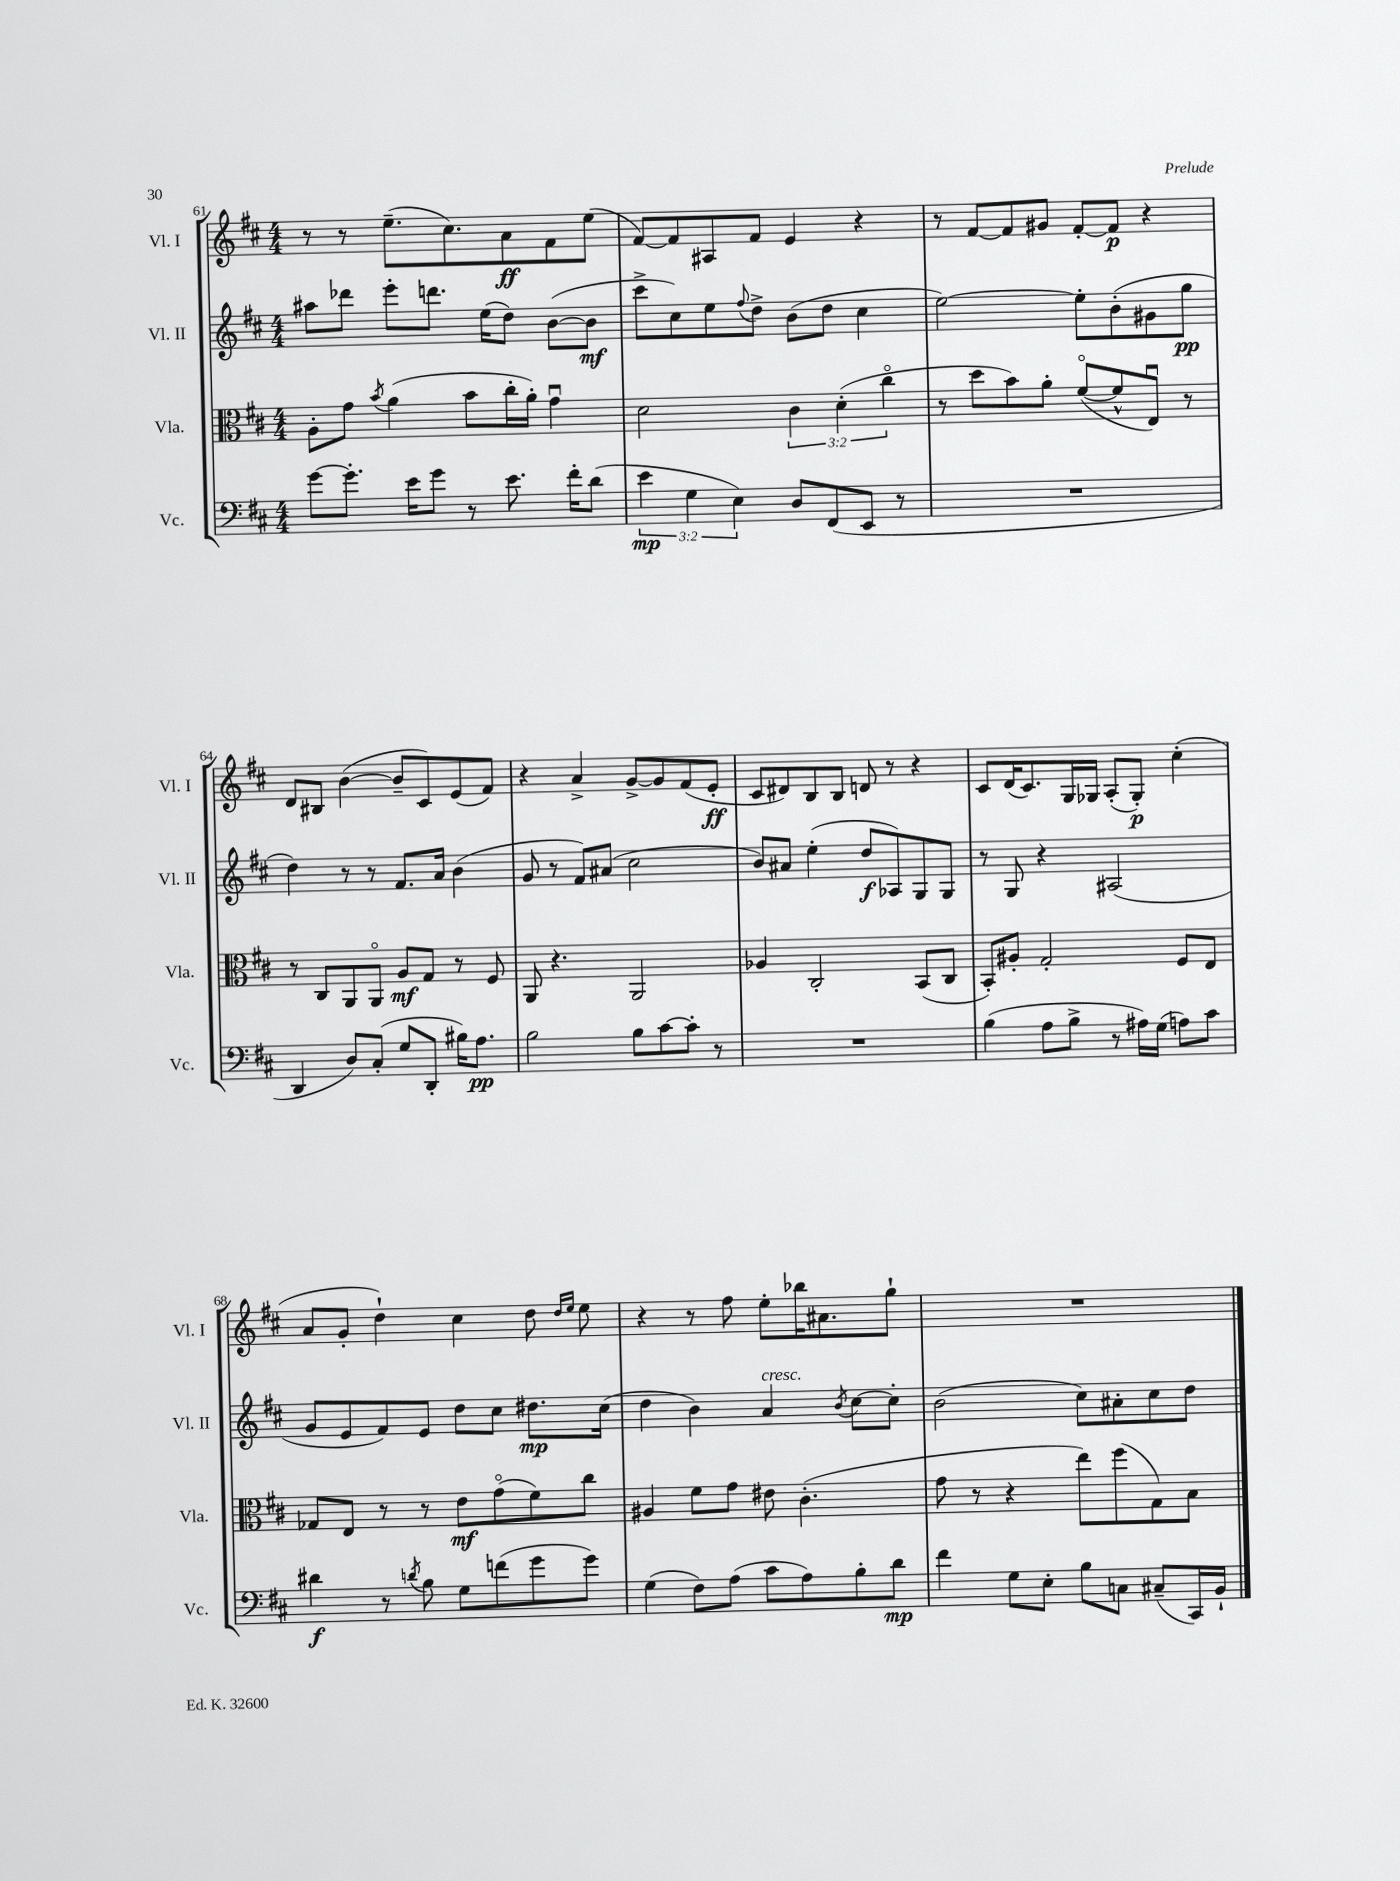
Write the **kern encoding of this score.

**kern	**dynam	**kern	**dynam	**kern	**dynam	**kern	**dynam
*part4	*part4	*part3	*part3	*part2	*part2	*part1	*part1
*staff4	*staff4	*staff3	*staff3	*staff2	*staff2	*staff1	*staff1
*I"Vc.	*	*I"Vla.	*	*I"Vl. II	*	*I"Vl. I	*
*I'Vc.	*	*I'Vla.	*	*I'Vl. II	*	*I'Vl. I	*
*clefF4	*	*clefC3	*	*clefG2	*	*clefG2	*
*k[f#c#]	*	*k[f#c#]	*	*k[f#c#]	*	*k[f#c#]	*
*M4/4	*	*M4/4	*	*M4/4	*	*M4/4	*
=61	=61	=61	=61	=61	=61	=61	=61
[8g\L	.	8A'\L	.	8aa#X\L	.	8r	.
8.g'\J]	.	8g\J	.	8ddd-X\J	.	8r	.
.	.	8qb/	.	.	.	.	.
.	.	(4a\	.	8eee'\L	.	(8.ee~\L	.
16e\KL	.	.	.	.	.	.	.
8g\J	.	.	.	8.dddn\J	.	.	.
.	.	.	.	.	.	8.cc#\)	.
8r	.	8b\L	.	.	.	.	.
.	.	.	.	(16ee\KL	.	.	.
8.e\	.	16cc#'\L	.	8dd\J)	.	8a\	ff
.	.	16a'\JJ)	.	.	.	.	.
.	.	4gu\	.	([8b\L	.	8f#\	.
16f#'\KL	.	.	.	.	.	.	.
(8d\J	.	.	.	8b\J]	mf	(8ee\J	.
=62	=62	=62	=62	=62	=62	=62	=62
6e\	mp	2d\	.	8ccc#^\L	.	[8f#/L)	.
.	.	.	.	8cc#\)	.	8f#/]	.
6G\	.	.	.	.	.	.	.
.	.	.	.	8ee\	.	8A#X/	.
6E\)	.	.	.	.	.	.	.
.	.	.	.	8qqff#/	.	.	.
.	.	.	.	8dd^\J	.	8f#/J	.
8D/L	.	6c#\	.	(8b\L	.	4e/	.
(8FF#/	.	.	.	8dd\J	.	.	.
.	.	(6d'\	.	.	.	.	.
8EE/J	.	.	.	4cc#\	.	4r	.
.	.	6cc#\	.	.	.	.	.
8r	.	.	.	.	.	.	.
=63	=63	=63	=63	=63	=63	=63	=63
1r	.	8r	.	[2ee\)	.	8r	.
.	.	8dd\L	.	.	.	[8f#/L	.
.	.	8b\)	.	.	.	8f#/]	.
.	.	8a'\J	.	.	.	8g#X/J	.
.	.	([8f#/L	.	8ee'\L]	.	[8f#'/L	.
.	.	8f#^^/]	.	(8b'\	.	8f#/J]	p
.	.	8Eu/J)	.	8g#X\	.	4r	.
.	.	8r	.	8gg\J	pp	.	.
!!LO:LB:g=z
=64	=64	=64	=64	=64	=64	=64	=64
4DD/	.	8r	.	4dd\)	.	8d/L	.
.	.	8C#/L	.	.	.	8B#X/J	.
8D/L)	.	8AA/	.	8r	.	([4b\	.
(8C#'/J	.	8AA/J	.	8r	.	.	.
8G/L	.	8A/L	mf	8.f#/L	.	8b~/L]	.
8DD'/J	.	8G/J	.	.	.	8c#/)	.
.	.	.	.	16a/Jk	.	.	.
16B#X\KL)	.	8r	.	(4b\	.	(8e/	.
8.A\J	pp	.	.	.	.	.	.
.	.	8F#/	.	.	.	8f#/J)	.
=65	=65	=65	=65	=65	=65	=65	=65
2B\	.	8AA/	.	8g/	.	4r	.
.	.	4.r	.	8r	.	.	.
.	.	.	.	8f#/L)	.	4a^/	.
.	.	.	.	(8a#X/J	.	.	.
8B\L	.	2AA/	.	2cc#\	.	[8g^/L	.
[8c#\	.	.	.	.	.	8g/]	.
8c#'\J]	.	.	.	.	.	(8f#/	.
8r	.	.	.	.	.	8e'/J	ff
=66	=66	=66	=66	=66	=66	=66	=66
1r	.	4A-X/	.	8b/L)	.	8c#/L	.
.	.	.	.	8a#X/J	.	8d#X/)	.
.	.	2C#'/	.	(4ee'\	.	8B/	.
.	.	.	.	.	.	8B/J	.
.	.	.	.	8dd/L	f	8dn/	.
.	.	.	.	8A-X/)	.	8r	.
.	.	(8BB/L	.	8G/	.	4r	.
.	.	8C#/J	.	8G/J	.	.	.
=67	=67	=67	=67	=67	=67	=67	=67
(4B\	.	8BB'/L)	.	8r	.	8c#/L	.
.	.	8A#X'/J	.	8G/	.	(16d/K	.
.	.	.	.	.	.	8.c#/)	.
8A\L	.	2G'/	.	4r	.	.	.
8B^\J	.	.	.	.	.	16G/L	.
.	.	.	.	.	.	16G-X/JJ	.
8r	.	.	.	(2A#X/	.	(8A'/L	.
16A#X\LL)	.	.	.	.	.	8G-'/J)	p
(16G\JJ	.	.	.	.	.	.	.
8An\L)	.	8F#/L	.	.	.	(4cc#'\	.
8c#\J	.	8E/J	.	.	.	.	.
!!LO:LB:g=z
=68	=68	=68	=68	=68	=68	=68	=68
4d#X\	f	8G-X/L	.	8g/L	.	8a/L	.
.	.	8E/J	.	8e/	.	8g'/J	.
8r	.	8r	.	8f#/)	.	4dd`\)	.
8qdn/	.	.	.	.	.	.	.
8B\	.	8r	.	8e/J	.	.	.
8G\L	.	8e\L	mf	8dd\L	.	4cc#\	.
(8fn\	.	(8g\	.	8cc#\J	.	.	.
8g\	.	8f#\)	.	8.dd#X\L	mp	8dd\	.
.	.	.	.	.	.	16qqdd/LL	.
.	.	.	.	.	.	16qqee/JJ	.
8g\J)	.	8cc#\J	.	.	.	8ee\	.
.	.	.	.	(16cc#\Jk	.	.	.
=69	=69	=69	=69	=69	=69	=69	=69
(4G\	.	4A#X/	.	4dd\	.	4r	.
8F#\L)	.	8f#\L	.	4b\)	.	8r	.
(8A\J	.	8g\J	.	.	.	8ff#\	.
!	!	!	!	!LO:TX:a:i:t=cresc.	!	!	!
8c#\L	.	8e#X\	.	4a/	.	8ee'\L	.
8A\)	.	(4.c#'\	.	.	.	16bb-X\K	.
.	.	.	.	.	.	8.a#X\	.
.	.	.	.	8qb/	.	.	.
8B'\	.	.	.	[8cc#\L	.	.	.
8d\J	mp	.	.	8cc#'\J]	.	8gg`\J	.
=70	=70	=70	=70	=70	=70	=70	=70
4f#\	.	8g\	.	(2b\	.	1r	.
.	.	8r	.	.	.	.	.
8G\L	.	4r	.	.	.	.	.
8E'\J	.	.	.	.	.	.	.
8B\L	.	8ee\L)	.	8cc#\L)	.	.	.
8Cn\J	.	(8ff#\	.	8a#X'\	.	.	.
(8C#X~/L	.	8G\)	.	8cc#\	.	.	.
16CC#/L)	.	8B\J	.	8dd\J	.	.	.
16BB`/JJ	.	.	.	.	.	.	.
==	==	==	==	==	==	==	==
*-	*-	*-	*-	*-	*-	*-	*-
